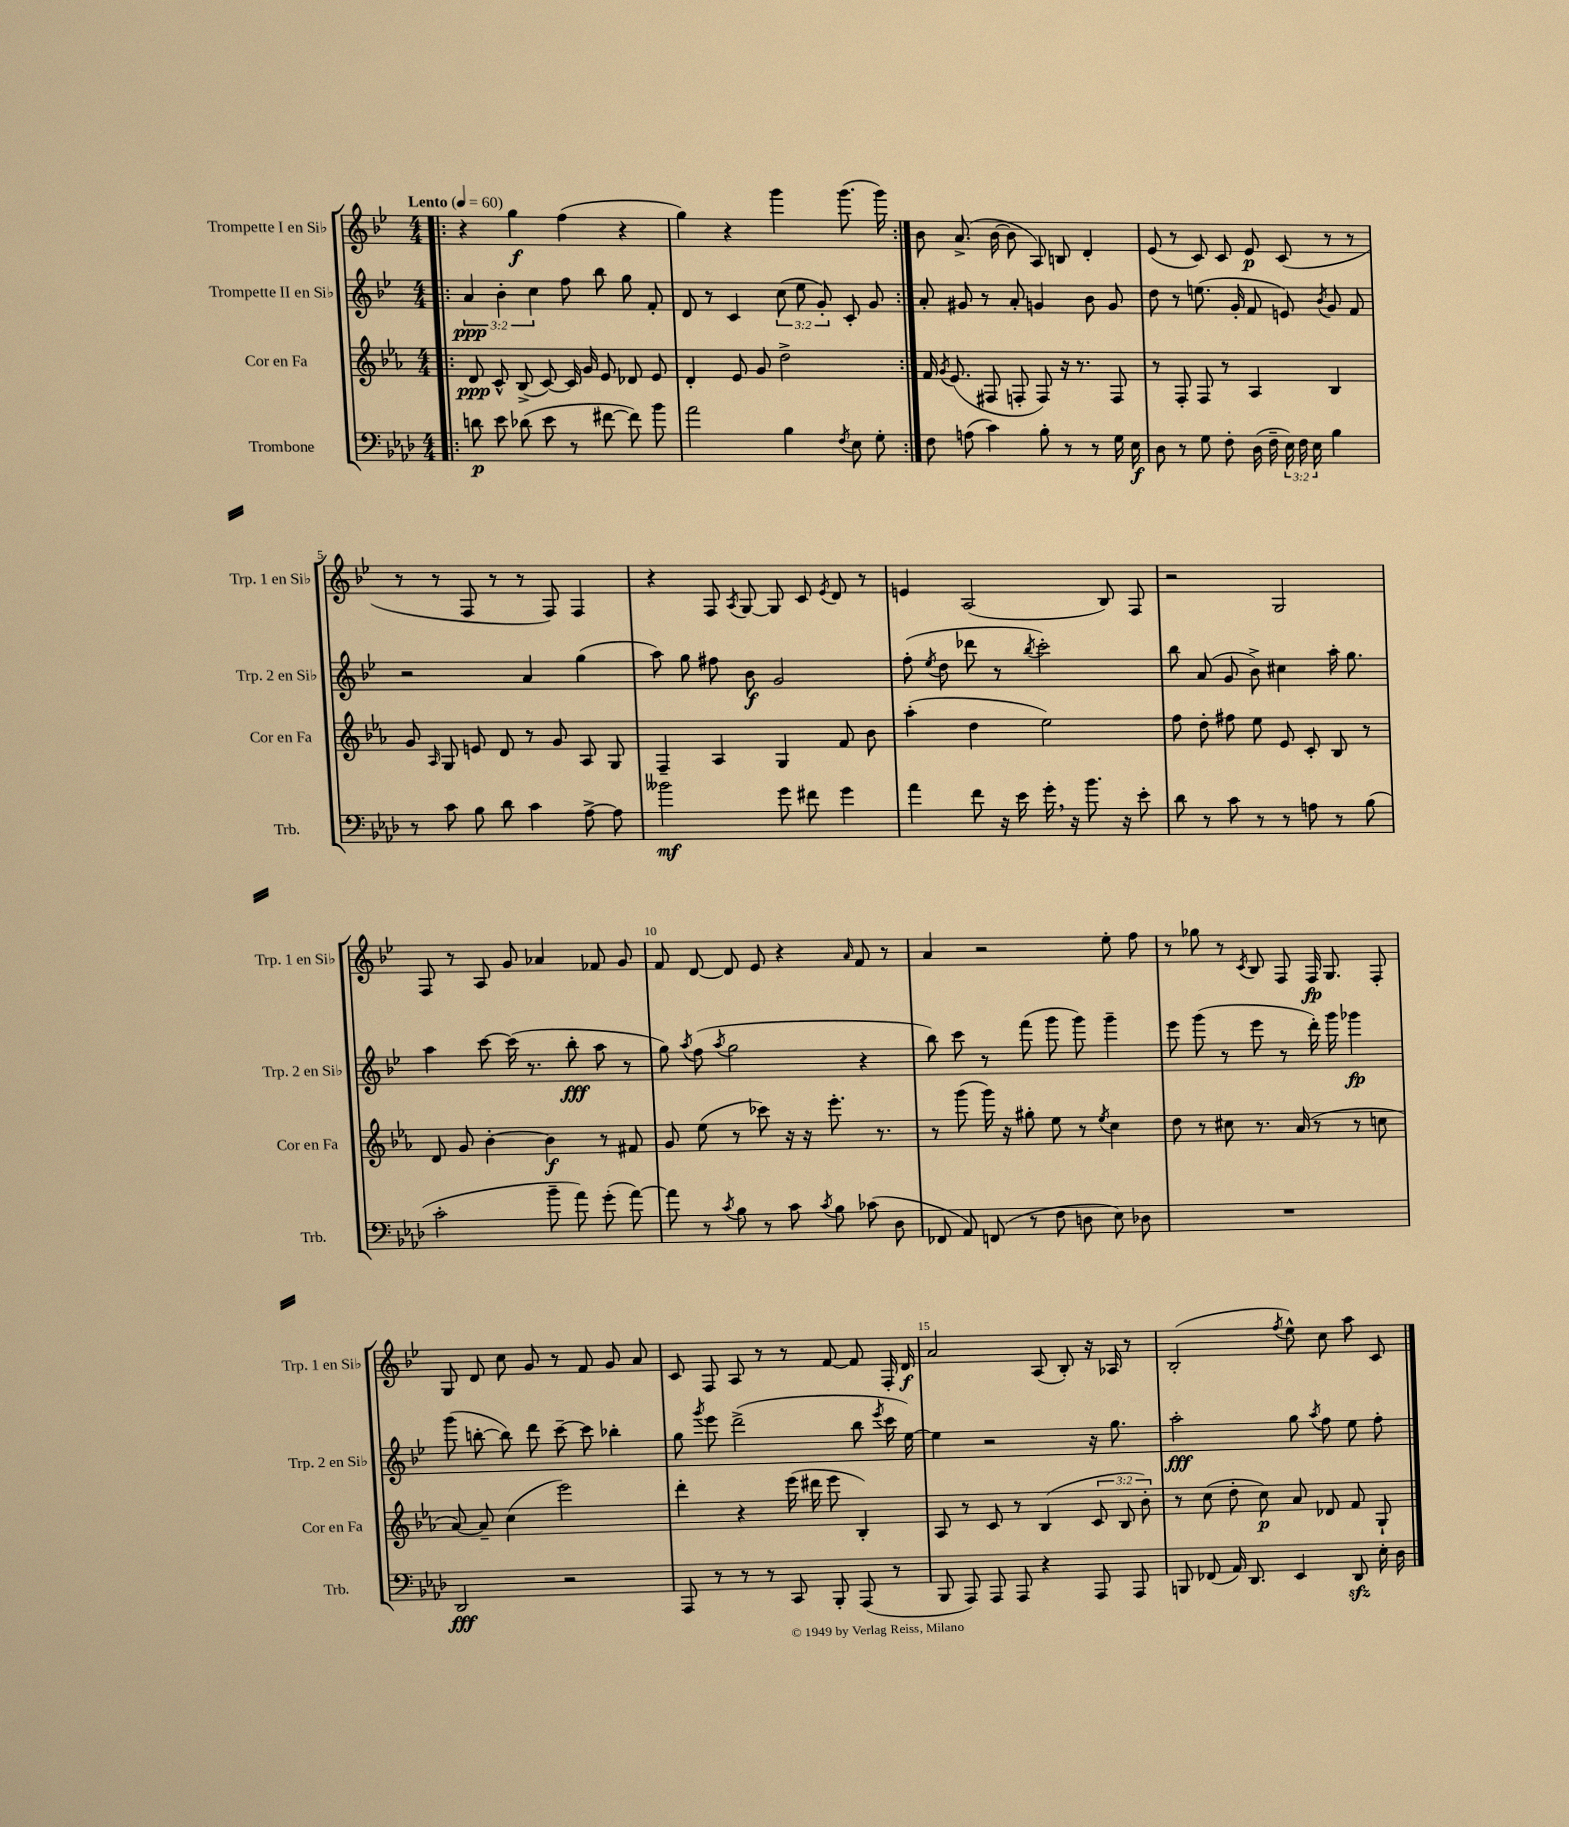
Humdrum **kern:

**kern	**kern	**kern	**kern
*staff4	*staff3	*staff2	*staff1
*clefF4	*clefG2	*clefG2	*clefG2
*k[b-e-a-d-]	*k[b-e-a-]	*k[b-e-]	*k[b-e-]
*M4/4	*M4/4	*M4/4	*M4/4
*MM60	*MM60	*MM60	*MM60
=!|:	=!|:	=!|:	=!|:
8d	8d	6a	4r
8e-	8c^^	.	.
.	.	6b-'	.
(8d-	(8B-^	.	4gg
.	.	6cc	.
8e-	[8c)	.	.
8r	16c]	8ff	(4ff
.	16g	.	.
[8f#	8e-	8bb-	.
8f#])	8d-	8gg	4r
8b-	8e-	8f'	.
=	=	=	=
2a-	4d'	8d	4gg)
.	.	8r	.
.	8e-	4c	4r
.	8g	.	.
4B-	2dd^	(12cc	4ggg
.	.	12ee-	.
.	.	12g')	.
8qF	.	.	.
8E-	.	8c'	(8.ggg
8G'	.	8g	.
.	.	.	16ggg)
=:|!	=:|!	=:|!	=:|!
8F	16f	8a'	8b-
.	8qg	.	.
.	(8.e-	.	.
(8A	.	8g#	(8.a^
4c)	8F#	8r	.
.	.	.	[16b-
.	8F'	8a'	8b-]
8B-'	8F)	4g	8A)
8r	16r	.	8B
.	8.r	.	.
8r	.	8b-	4d'
16G	8F	8g	.
16E-	.	.	.
=	=	=	=
8D-	8r	8dd	(8e-
8r	8F'	8r	8r
8G	8F	(8.ee	8c)
8F'	8r	.	8c
.	.	16g'	.
(16D-	4A-	8f	8e-
16F~	.	.	.
24E-)	.	8e)	(8c
24F	.	.	.
24E-	.	.	.
.	.	8qb-	.
4B-	4B-	8g	8r
.	.	8f	8r
=	=	=	=
8r	8g	2r	8r
.	16qqA-	.	.
8c	8G	.	8r
8B-	8e	.	8F
8d-	8d	.	8r
4c	8r	4a	8r
.	8g	.	8F)
[8A-^	8A-	(4gg	4F
8A-]	8G	.	.
=	=	=	=
2b--	4F~	8aa)	4r
.	.	8gg	.
.	4A-	8ff#	8F
.	.	.	8qA
.	.	8b-	[8G
8g	4G	2g	8G]
8f#	.	.	8c
.	.	.	8qe-
4g	8f	.	8d
.	8b-	.	8r
=	=	=	=
4a-	(4aa-'	(8ff'	4e
.	.	8qee-	.
.	.	8dd	.
8f	4dd	8ddd-	(2A
16r	.	8r	.
16e-	.	.	.
.	.	8qbb-	.
16g'	2ee-)	2ccc')	.
16r	.	.	.
8.b-	.	.	.
.	.	.	8B-)
16r	.	.	.
8e-'	.	.	8F
=	=	=	=
8d-	8ff	8bb-	2r
8r	8dd'	(8a	.
8c	8ff#	8g	.
8r	8ee-	8b-^)	.
8r	8e-	4cc#	2G
8A	8c'	.	.
8r	8B-	16aa'	.
.	.	8.gg	.
(8B-	8r	.	.
=	=	=	=
2c'	8d	4aa	8F
.	8g	.	8r
.	[4b-'	[8ccc	8A
.	.	(16ccc]	8g
.	.	8.r	.
8b-~	4b-]	.	4a-
8a-)	.	8bb-'	.
(8g'	8r	8aa	8f-
[8a-)	8f#	8r	8g
=	=	=	=
8a-]	8g	8gg)	8f
.	.	8qaa	.
8r	(8ee-	(8ff	[8d
8qc	.	8qaa	.
8B-	8r	2gg	8d]
8r	8ccc-)	.	8e-
8c	16r	.	4r
.	16r	.	.
8qc	.	.	.
8B-	8.eee-'	.	.
.	.	.	16qqa
(8c-	.	4r	8f
.	8.r	.	.
8D-	.	.	8r
=	=	=	=
8FF-	8r	8bb-)	4a
8AA-)	(8ggg	8ccc	.
(8FF	16ggg)	8r	2r
.	16r	.	.
8r	8gg#'	(8fff	.
8F	8ee-	8ggg	.
8D	8r	8ggg)	.
.	8qee-	.	.
8E-)	4cc	4ggg~	8ee-'
8D-	.	.	8ff
=	=	=	=
1r	8dd	8eee-	8r
.	8r	(8ggg	8gg-
.	8cc#	8r	8r
.	.	.	8qc
.	8.r	8eee-	8B-
.	.	8r	8F
.	(16a-	.	.
.	8r	16ddd')	16F
.	.	16ggg	8.G
.	8r	4ggg-	.
.	8cc	.	8F'
=	=	=	=
2DD-	[8a-)	(8ggg	8G
.	8a-~]	[8bb'	8d
.	(4cc	8bb])	8cc
.	.	8ddd	8g
2r	2eee-)	[8ccc~	8r
.	.	8ccc]	8f
.	.	4bb-'	8g
.	.	.	8a
=	=	=	=
8AAA-	4ddd'	8gg	8c
.	.	8qggg	.
8r	.	8eee-	8F
8r	4r	(2ddd^	8A
8r	.	.	8r
8CC	(16eee-	.	8r
.	16ddd#	.	.
8BBB-'	8eee-	.	[8f
(8AAA-	4B-')	8bb-	8f]
.	.	8qeee-	.
8r	.	16ccc	16F'
.	.	[16ee-)	16d
=	=	=	=
8BBB-	8A-	4ee-]	2a
8AAA-)	8r	.	.
8AAA-	8c	2r	.
8AAA-	8r	.	.
4r	(4B-	.	(8A
.	.	.	8B-')
8AAA-	12c	16r	16r
.	.	8.gg	16A-
.	12B-	.	.
8AAA-	.	.	8r
.	12b-')	.	.
=	=	=	=
8BBB	8r	2aa'	(2B-'
(8FF-	(8cc	.	.
16AA-)	8dd'	.	.
8.DD-	.	.	.
.	8cc)	.	.
.	.	.	8qff
4EE-	8a-	8gg	8ee-^^)
.	.	8qaa	.
.	8d-	8ff	8cc
8DD-	8f	8ee-	8aa
16E-'	8G`	8ff'	8c
16D-	.	.	.
==	==	==	==
*-	*-	*-	*-
